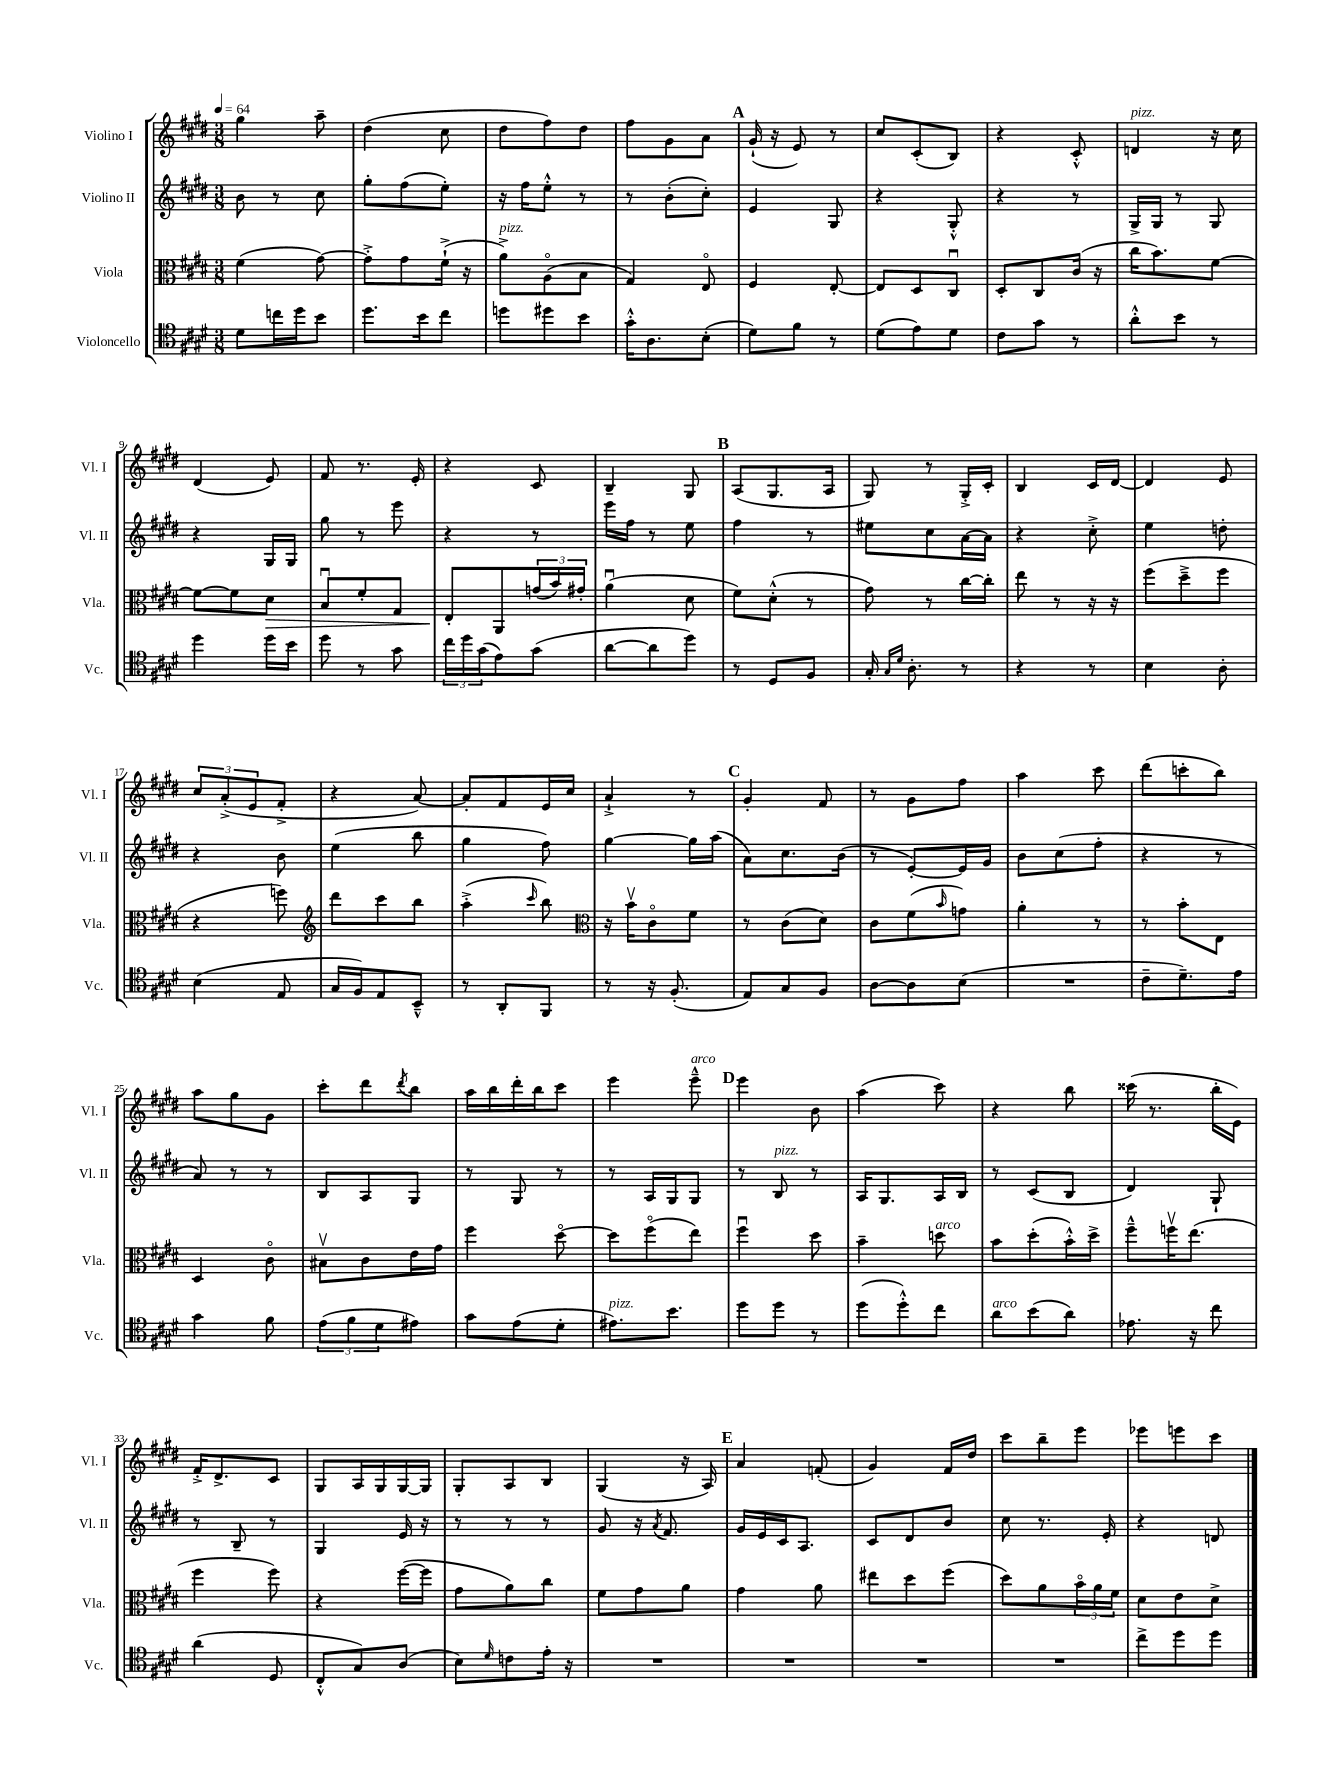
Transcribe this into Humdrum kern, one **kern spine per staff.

**kern	**kern	**kern	**kern
*staff4	*staff3	*staff2	*staff1
*clefC4	*clefC3	*clefG2	*clefG2
*k[f#c#g#d#]	*k[f#c#g#d#]	*k[f#c#g#d#]	*k[f#c#g#d#]
*M3/8	*M3/8	*M3/8	*M3/8
*MM64	*MM64	*MM64	*MM64
8d#	(4f#	8b	4gg#
16cc	.	8r	.
16dd#	.	.	.
8b	[8g#)	8cc#	8aa~
=	=	=	=
8.dd#	8g#'^]	8gg#'	(4dd#
.	8g#	(8ff#	.
16b	.	.	.
8cc#	(16f#`^	8ee')	8cc#
.	16r	.	.
=	=	=	=
8dd	8a^)	16r	8dd#
.	.	16ff#	.
8dd#	(8Ao	8ee'^^	8ff#)
8b	8B	8r	8dd#
=	=	=	=
16g#'^^	4G#)	8r	8ff#
8.A	.	.	.
.	.	(8b'	8g#
(8B'	8Eo	8cc#')	8a
=	=	=	=
8d#)	4F#	4e	(16g#`
.	.	.	16r
8f#	.	.	8e)
8r	[8E'	8G#	8r
=	=	=	=
(8d#	8E]	4r	8cc#
8e)	8D#	.	(8c#'
8d#	8C#u	8G#'^^	8B)
=	=	=	=
8c#	8D#'	4r	4r
8g#	8C#	.	.
8r	(16c#	8r	8c#'^^
.	16r	.	.
=	=	=	=
8a'^^	16cc#	16G#^	4d
.	8.b)	16G#	.
8b	.	8r	.
8r	[8f#	8G#	16r
.	.	.	16cc#
=	=	=	=
4dd#	8f#_	4r	(4d#
.	8f#]	.	.
16dd#	8d#	16G#	8e)
16b	.	16G#	.
=	=	=	=
8dd#	8Bu	8gg#	8f#
8r	8f#'	8r	8.r
8g#	8G#	8eee	.
.	.	.	16e'
=	=	=	=
24cc#	8E'	4r	4r
24dd#	.	.	.
(24g#	.	.	.
8e)	8AA	.	.
(8g#	(24g	8r	8c#
.	24b)	.	.
.	24g#'	.	.
=	=	=	=
[8a	(4au	16eee	4B~
.	.	16ff#	.
8a]	.	8r	.
8dd#)	8d#	8ee	8G#
=	=	=	=
8r	8f#)	4ff#	(8A
8D#	(8d#'^^	.	8.G#
8F#	8r	8r	.
.	.	.	16A
=	=	=	=
16G#'	8g#)	8ee#	8G#)
16qqG#	.	.	.
16qqd#	.	.	.
8.A'	.	.	.
.	8r	8cc#	8r
8r	[16cc#	[16a	16G#'^
.	16cc#']	16a]	16c#'
=	=	=	=
4r	8ee	4r	4B
.	8r	.	.
8r	16r	8cc#'^	16c#
.	16r	.	[16d#
=	=	=	=
4B	(8ff#	4ee	4d#]
.	8dd#~^	.	.
8A'	8ff#	8dd'	8e
=	=	=	=
(4B	4r	4r	12cc#
.	.	.	(12a'^
.	.	.	12e
8E	8ff)	8b	8f#'^
=	=	=	=
*	*clefG2	*	*
16G#	8ddd#	(4ee	4r
16F#)	.	.	.
8E	8ccc#	.	.
8BB~^^	8bb	8bb	[8a)
=	=	=	=
8r	(4aa'^	4gg#	8a']
8AA'	.	.	8f#
.	16qqccc#	.	.
8FF#	8bb)	8ff#)	16e
.	.	.	16cc#
=	=	=	=
*	*clefC3	*	*
8r	16r	[4gg#	4a`^
.	16bv	.	.
16r	8c#o	.	.
(8.F#'	.	.	.
.	8f#	16gg#]	8r
.	.	(16aa	.
=	=	=	=
8E)	8r	8a)	4g#'
8G#	(8c#	8.cc#	.
8F#	8d#)	.	8f#
.	.	(16b	.
=	=	=	=
[8A	8c#	8r	8r
8A]	(8f#	[8e')	8g#
.	16qqb	.	.
(8B	8g)	16e]	8ff#
.	.	16g#	.
=	=	=	=
4.r	4a'	8b	4aa
.	.	(8cc#	.
.	8r	8ff#'	8ccc#
=	=	=	=
8c#~	8r	4r	(8ddd#
8.d#~)	8b'	.	8ccc'
.	8E	8r	8bb)
16e	.	.	.
=	=	=	=
4g#	4D#	8a)	8aa
.	.	8r	8gg#
8f#	8c#o	8r	8g#
=	=	=	=
(12e	8B#v	8B	8ccc#'
12f#	.	.	.
.	8c#	8A	8ddd#
12d#	.	.	.
.	.	.	8qddd#
8e#)	16e	8G#	8bb
.	16g#	.	.
=	=	=	=
8g#	4ff#	8r	16aa
.	.	.	16bb
(8e	.	8G#	16ddd#'
.	.	.	16bb
8d#'	[8dd#o	8r	8ccc#
=	=	=	=
8.e#)	8dd#]	8r	4eee
.	(8ff#o	16A	.
8.b	.	16G#	.
.	8ee)	8G#	8eee~^^
=	=	=	=
8dd#	4ff#u	8r	4eee
8dd#	.	8B	.
8r	8dd#	8r	8b
=	=	=	=
(8dd#	4b~	16A	(4aa
.	.	8.G#	.
8dd#'^^)	.	.	.
8cc#	8dd	16A	8ccc#)
.	.	16B	.
=	=	=	=
8a	8b	8r	4r
(8b	(8dd#'	(8c#	.
8a)	16b'^^)	8B	8bb
.	16dd#^	.	.
=	=	=	=
8.e-	8ff#~^^	4d#)	(16ccc##
.	.	.	8.r
.	16ffv	.	.
16r	(8.ee	.	.
8cc#	.	8G#`	16bb'
.	.	.	16e)
=	=	=	=
(4a	4ff#	8r	16f#'^
.	.	.	8.d#^
.	.	8B~	.
8D#	8ff#)	8r	8c#
=	=	=	=
8C#'^^	4r	4G#	8G#
8G#)	.	.	16A
.	.	.	16G#
(8A	([16ff#	16e	[16G#
.	16ff#]	16r	16G#]
=	=	=	=
8B)	8g#	8r	8G#'
16qqd#	.	.	.
8c	8a)	8r	8A
16e'	8cc#	8r	8B
16r	.	.	.
=	=	=	=
4.r	8f#	8g#	(4G#
.	8g#	16r	.
.	.	8qa	.
.	.	8.f#	.
.	8a	.	16r
.	.	.	16A)
=	=	=	=
4.r	4g#	16g#	4a
.	.	16e	.
.	.	16c#	.
.	.	8.A	.
.	8a	.	(8f'
=	=	=	=
4.r	8ee#	8c#	4g#)
.	8dd#	8d#	.
.	(8ff#	8b	16f#
.	.	.	16dd#
=	=	=	=
4.r	8dd#)	8cc#	8ccc#
.	8a	8.r	8bb~
.	24bo	.	8eee
.	24a	.	.
.	.	16e'	.
.	24f#	.	.
=	=	=	=
8cc#^	8d#	4r	8eee-
8dd#	8e	.	8eee
8dd#	8d#^	8d	8ccc#
==	==	==	==
*-	*-	*-	*-
